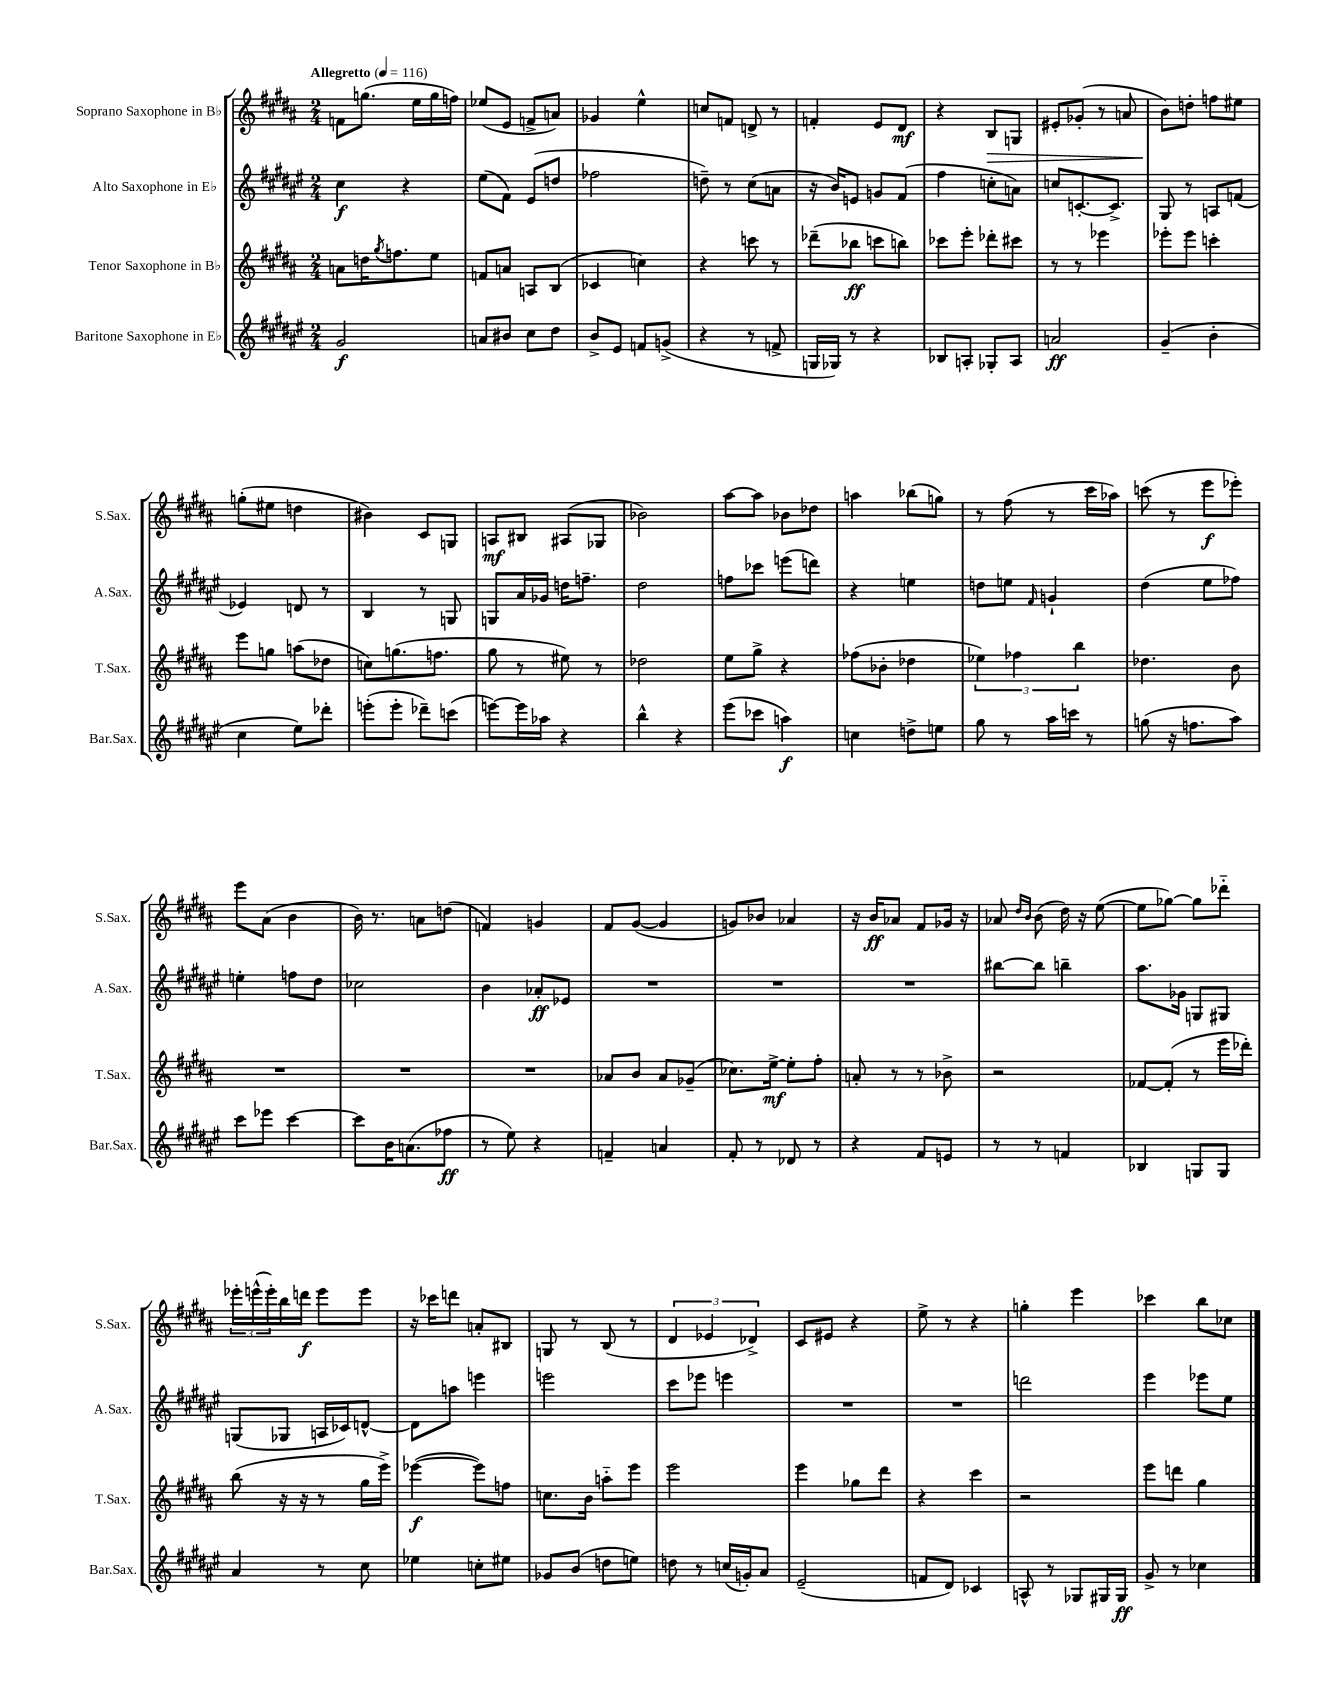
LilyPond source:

<<
\new StaffGroup <<
\new Staff = "s0" \with { instrumentName = "Soprano Saxophone in Bb" shortInstrumentName = "S.Sax." } {
    \clef treble \key b \major \numericTimeSignature \time 2/4 \tempo "Allegretto" 4 = 116
    f'8 g''8.( e''16 g''16 f''16) |
    ees''8( e'8 f'8-> a'8) |
    ges'4 e''4-^ |
    c''8 f'8 d'8-> r8 |
    f'4-. e'8 dis'8\mf |
    r4 b8\> g8 |
    eis'8-. ges'8-.( r8 a'8 |
    b'8\!) d''8-. f''8 eis''8 |
    g''8-.( eis''8 d''4 |
    bis'4) cis'8 g8 |
    a8\mf bis8 ais8( ges8 |
    bes'2) |
    ais''8~ ais''8 bes'8 des''8 |
    a''4 bes''8( g''8) |
    r8 fis''8( r8 cis'''16 aes''16) |
    c'''8( r8 e'''8\f ees'''8-.) |
    e'''8 ais'8( b'4 |
    b'16) r8. a'8 d''8( |
    f'4) g'4 |
    fis'8 gis'8~( gis'4 |
    g'8) bes'8 aes'4 |
    r16 b'16\ff aes'8 fis'8 ges'16 r16 |
    aes'8 \grace { dis''16 b'16 } b'8( dis''16) r16 e''8~( |
    e''8 ges''8~) ges''8 des'''8-_ |
    \tuplet 3/2 { ees'''16-. e'''16-^( e'''16-.) } b''16 d'''16\f e'''8 e'''8 |
    r16 ces'''16 d'''8 a'8-. bis8 |
    g8 r8 b8( r8 |
    \tuplet 3/2 { dis'4 ees'4 des'4->) } |
    cis'8 eis'8 r4 |
    e''8-> r8 r4 |
    g''4-. e'''4 |
    ces'''4 b''8 ces''8 \bar "|." |
}
\new Staff = "s1" \with { instrumentName = "Alto Saxophone in Eb" shortInstrumentName = "A.Sax." } {
    \clef treble \key fis \major \numericTimeSignature \time 2/4
    cis''4\f r4 |
    eis''8( fis'8) eis'8( d''8 |
    fes''2 |
    d''8--) r8 cis''8( a'8 |
    r16 b'16) e'8 g'8 fis'8( |
    fis''4 c''8-. a'8) |
    c''8 c'8.~-. c'8.-> |
    gis8 r8 a8 f'8( |
    ees'4) d'8 r8 |
    b4 r8 g8 |
    g8 ais'16 ges'16 d''16 f''8.-- |
    dis''2 |
    f''8 ces'''8 e'''8( d'''8) |
    r4 e''4 |
    d''8 e''8 \grace { fis'16 } g'4-! |
    dis''4( eis''8 fes''8) |
    e''4-. f''8 dis''8 |
    ces''2 |
    b'4 aes'8-.\ff ees'8 |
    R2 |
    R2 |
    R2 |
    bis''8~ bis''8 b''4-- |
    ais''8. ges'16 g8 gis8 |
    g8( ges8 a16 ces'16) d'8~-^ |
    d'8 a''8 e'''4 |
    e'''2 |
    cis'''8 ees'''8 e'''4 |
    R2 |
    R2 |
    d'''2 |
    eis'''4 ees'''8 eis''8 \bar "|." |
}
\new Staff = "s2" \with { instrumentName = "Tenor Saxophone in Bb" shortInstrumentName = "T.Sax." } {
    \clef treble \key b \major \numericTimeSignature \time 2/4
    a'8 d''16 \acciaccatura { gis''8 } f''8. e''8 |
    f'8 a'8 a8 b8( |
    ces'4 c''4) |
    r4 c'''8 r8 |
    des'''8--( bes''8\ff c'''8 b''8) |
    ces'''8 e'''8-. des'''8-. cis'''8 |
    r8 r8 ees'''4 |
    ees'''8-. ees'''8 c'''4-. |
    e'''8 g''8 a''8( des''8 |
    c''8) g''8.( f''8. |
    gis''8 r8 eis''8) r8 |
    des''2 |
    e''8 gis''8-> r4 |
    fes''8( bes'8-. des''4 |
    \tuplet 3/2 { ees''4) fes''4 b''4 } |
    des''4. b'8 |
    R2 |
    R2 |
    R2 |
    aes'8 b'8 aes'8 ges'8--( |
    ces''8.) e''16~->\mf e''8-. fis''8-. |
    a'8-. r8 r8 bes'8-> |
    r2 |
    fes'8~ fes'8-.( r8 e'''16 des'''16-.) |
    b''8( r16 r16 r8 gis''16 e'''16->) |
    ees'''4~\f( ees'''8) f''8 |
    c''8. b'16 a''8-_ e'''8 |
    e'''2 |
    e'''4 ges''8 dis'''8 |
    r4 cis'''4 |
    r2 |
    e'''8 d'''8 gis''4 \bar "|." |
}
\new Staff = "s3" \with { instrumentName = "Baritone Saxophone in Eb" shortInstrumentName = "Bar.Sax." } {
    \clef treble \key fis \major \numericTimeSignature \time 2/4
    gis'2\f |
    a'8 bis'8 cis''8 dis''8 |
    b'8-> eis'8 f'8 g'8->( |
    r4 r8 f'8-> |
    g16 ges16) r8 r4 |
    bes8 a8-. ges8-. a8 |
    a'2\ff |
    gis'4--( b'4-. |
    cis''4 eis''8) des'''8-. |
    e'''8-.( e'''8-. des'''8--) c'''8( |
    e'''8~) e'''16 aes''16 r4 |
    b''4-^ r4 |
    eis'''8( ces'''8 a''4\f) |
    c''4 d''8-> e''8 |
    gis''8 r8 ais''16 c'''16 r8 |
    g''8( r16 f''8. ais''8) |
    cis'''8 ees'''8 cis'''4~ |
    cis'''8 b'16 a'8.( fes''8\ff |
    r8 eis''8) r4 |
    f'4-- a'4 |
    fis'8-. r8 des'8 r8 |
    r4 fis'8 e'8 |
    r8 r8 f'4 |
    bes4 g8 g8 |
    ais'4 r8 cis''8 |
    ees''4 c''8-. eis''8 |
    ges'8 b'8( d''8 e''8) |
    d''8 r8 c''16( g'16-.) ais'8 |
    eis'2--( |
    f'8 dis'8) ces'4 |
    a8-^ r8 ges8 gis16 gis16\ff |
    gis'8-> r8 ces''4 \bar "|." |
}
>>
>>
\layout { \context { \Score \remove "Bar_number_engraver" } }
